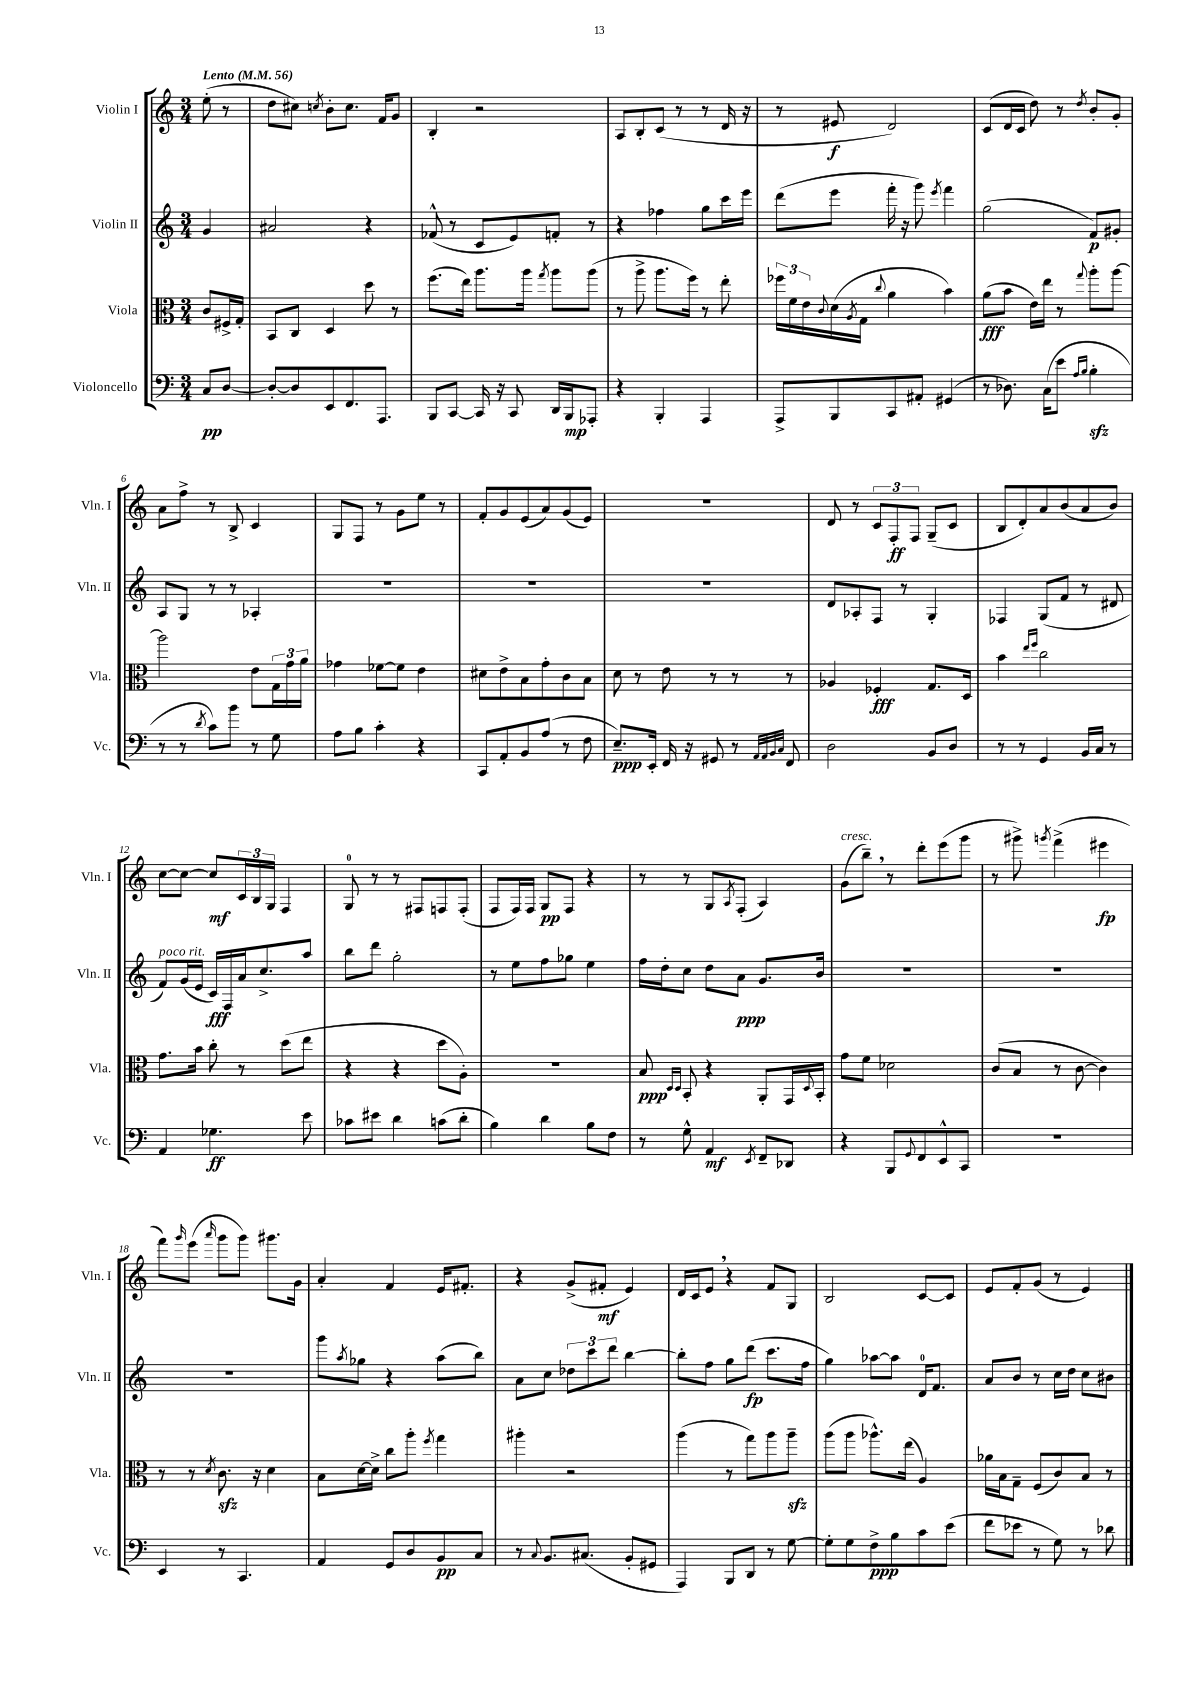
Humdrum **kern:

**kern	**dynam	**kern	**dynam	**kern	**dynam	**kern	**dynam
*part4	*part4	*part3	*part3	*part2	*part2	*part1	*part1
*staff4	*staff4	*staff3	*staff3	*staff2	*staff2	*staff1	*staff1
*I"Violoncello	*	*I"Viola	*	*I"Violin II	*	*I"Violin I	*
*I'Vc.	*	*I'Vla.	*	*I'Vln. II	*	*I'Vln. I	*
*clefF4	*	*clefC3	*	*clefG2	*	*clefG2	*
*k[]	*	*k[]	*	*k[]	*	*k[]	*
*M3/4	*	*M3/4	*	*M3/4	*	*M3/4	*
*MM56	*	*MM56	*	*MM56	*	*MM56	*
=	=	=	=	=	=	=	=
!	!	!	!	!	!	!LO:TX:a:B:t=Lento	!
8C/L	pp	8c/L	.	4g/	.	(8ee'\	.
[8D/J	.	16F#X^/L	.	.	.	8r	.
.	.	16G'/JJ	.	.	.	.	.
=1	=1	=1	=1	=1	=1	=1	=1
8D'/L_	.	8BB/L	.	2a#X/	.	8dd\L	.
8D/]	.	8C/J	.	.	.	8cc#X\J)	.
.	.	.	.	.	.	8qccn/	.
8EE/	.	4D/	.	.	.	8b'\L	.
8.FF/	.	.	.	.	.	8.cc\J	.
.	.	8dd\	.	4r	.	.	.
8.AAA/J	.	.	.	.	.	16f/KL	.
.	.	8r	.	.	.	8g/J	.
=2	=2	=2	=2	=2	=2	=2	=2
8BBB/L	.	(8.ff\L	.	(8f-X^^/	.	4B'/	.
[8CC/J	.	.	.	8r	.	.	.
.	.	16ee\Jk)	.	.	.	.	.
16CC/]	.	8.aa\L	.	8c/L	.	2r	.
16r	.	.	.	.	.	.	.
8CC/	.	.	.	8e/)	.	.	.
.	.	16aa\Jk	.	.	.	.	.
.	.	8qgg/	.	.	.	.	.
16DD/LL	.	8aa\L	.	8fn'/J	.	.	.
16BBB/J	mp	.	.	.	.	.	.
8AAA-X'/J	.	(8aa\J	.	8r	.	.	.
=3	=3	=3	=3	=3	=3	=3	=3
4r	.	8r	.	4r	.	8A/L	.
.	.	8aa^\	.	.	.	8B'/	.
4BBB'/	.	8.aa\L	.	4ff-X\	.	(8c/J	.
.	.	.	.	.	.	8r	.
.	.	16ff\Jk)	.	.	.	.	.
4AAA/	.	8r	.	8gg\L	.	8r	.
.	.	8ee'\	.	16ccc\L	.	16d/	.
.	.	.	.	16eee\JJ	.	16r	.
=4	=4	=4	=4	=4	=4	=4	=4
8AAA^/L	.	24ff-X\LL	.	(8ddd\L	.	8r	.
.	.	24f\	.	.	.	.	.
.	.	24e\	.	.	.	.	.
.	.	8qqc/	.	.	.	.	.
8BBB/	.	(16d\	.	8eee\J	.	8e#X/	f
.	.	8qA/	.	.	.	.	.
.	.	16G\JJ	.	.	.	.	.
.	.	8qqcc/	.	.	.	.	.
8CC/	.	4a\	.	16fff'\	.	2d/)	.
.	.	.	.	16r	.	.	.
8AA#X'/J	.	.	.	8ggg\)	.	.	.
.	.	.	.	8qeee/	.	.	.
(4GG#X/	.	4b\)	.	4fff\	.	.	.
=5	=5	=5	=5	=5	=5	=5	=5
8r	.	(8a\L	fff	(2gg\	.	(8c/L	.
8.D-X\)	.	8b\J	.	.	.	16d/L	.
.	.	.	.	.	.	16c/JJ	.
.	.	16e\LL)	.	.	.	8dd\)	.
(16C\KL	.	16ee\JJ	.	.	.	.	.
8e\J	.	8r	.	.	.	8r	.
16qqA/LL	.	.	.	.	.	.	.
16qqB/JJ	.	8qqgg/	.	.	.	8qdd/	.
4Bzz'\	.	8aa'\L	.	8f/L)	p	8b'/L	.
.	.	[8aa\J	.	8g#X'/J	.	8g'/J	.
!!LO:LB:g=z
=6	=6	=6	=6	=6	=6	=6	=6
8r	.	2aa\]	.	8A/L	.	8a\L	.
8r	.	.	.	8G/J	.	8ff^\J	.
8qd/	.	.	.	.	.	.	.
8c\L)	.	.	.	8r	.	8r	.
8b\J	.	.	.	8r	.	8B^/	.
8r	.	8e\L	.	4A-X'/	.	4c/	.
8G\	.	24G\L	.	.	.	.	.
.	.	24g\	.	.	.	.	.
.	.	24a\JJ	.	.	.	.	.
=7	=7	=7	=7	=7	=7	=7	=7
8A\L	.	4g-X\	.	2.r	.	8G/L	.
8B\J	.	.	.	.	.	8F/J	.
4c'\	.	[8f-X\L	.	.	.	8r	.
.	.	8f-\J]	.	.	.	8g\L	.
4r	.	4e\	.	.	.	8ee\J	.
.	.	.	.	.	.	8r	.
=8	=8	=8	=8	=8	=8	=8	=8
8CC/L	.	8d#X\L	.	2.r	.	8f'/L	.
8AA'/	.	8e^\	.	.	.	8g/	.
8BB/	.	8B\	.	.	.	(8e/	.
(8A/J	.	8g'\	.	.	.	8a/)	.
8r	.	8c\	.	.	.	(8g/	.
8F\	.	8B\J	.	.	.	8e/J)	.
=9	=9	=9	=9	=9	=9	=9	=9
8.E~/L)	ppp	8d\	.	2.r	.	2.r	.
.	.	8r	.	.	.	.	.
16EE'/Jk	.	.	.	.	.	.	.
16FF/	.	8e\	.	.	.	.	.
16r	.	.	.	.	.	.	.
8GG#X/	.	8r	.	.	.	.	.
8r	.	8r	.	.	.	.	.
32qqAA/LLL	.	.	.	.	.	.	.
32qqAA/	.	.	.	.	.	.	.
32qqBB/	.	.	.	.	.	.	.
32qqC/JJJ	.	.	.	.	.	.	.
8FF/	.	8r	.	.	.	.	.
=10	=10	=10	=10	=10	=10	=10	=10
2D\	.	4A-X/	.	8d/L	.	8d/	.
.	.	.	.	8A-X'/	.	8r	.
.	.	4F-X'/	fff	8F/J	.	12c/L	.
.	.	.	.	.	.	12F'/	ff
.	.	.	.	8r	.	.	.
.	.	.	.	.	.	12F/J	.
8BB/L	.	8.G/L	.	4G'/	.	(8G~/L	.
8D/J	.	.	.	.	.	8c/J	.
.	.	16D/Jk	.	.	.	.	.
=11	=11	=11	=11	=11	=11	=11	=11
8r	.	4b\	.	4F-X/	.	8B/L	.
8r	.	.	.	.	.	8d'/)	.
.	.	16qqee/LL	.	.	.	.	.
.	.	16qqff/JJ	.	.	.	.	.
4GG/	.	2cc\	.	(8G/L	.	8a/	.
.	.	.	.	8f/J	.	(8b/	.
16BB/LL	.	.	.	8r	.	8a/	.
16C/JJ	.	.	.	.	.	.	.
8r	.	.	.	8d#X/	.	8b/J)	.
!!LO:LB:g=z
=12	=12	=12	=12	=12	=12	=12	=12
!	!	!	!	!LO:TX:a:i:t=poco rit.	!	!	!
4AA/	.	8.g\L	.	8f/L)	.	[8cc\L	.
.	.	.	.	(16g/L	.	8cc\J_	.
.	.	16b\Jk	.	16e/JJ	.	.	.
4.G-X\	ff	8cc'\	.	16c/LL)	fff	8cc/L]	mf
.	.	.	.	16F/	.	.	.
.	.	8r	.	16a/J	.	24c/L	.
.	.	.	.	.	.	24B/	.
.	.	.	.	8.cc^/	.	.	.
.	.	.	.	.	.	24G/JJ	.
.	.	(8dd\L	.	.	.	4F/	.
8e\	.	8ee\J	.	8aa/J	.	.	.
=13	=13	=13	=13	=13	=13	=13	=13
8c-X\L	.	4r	.	8bb\L	.	8G/	.
8e#X\J	.	.	.	8ddd\J	.	8r	.
4d\	.	4r	.	2gg'\	.	8r	.
.	.	.	.	.	.	8F#X/L	.
(8cn\L	.	8dd\L	.	.	.	8Fn/	.
8d'\J	.	8A'\J)	.	.	.	(8F'/J	.
=14	=14	=14	=14	=14	=14	=14	=14
4B\)	.	2.r	.	8r	.	8F/L	.
.	.	.	.	8ee\L	.	16F/L)	.
.	.	.	.	.	.	16F/JJ	.
4d\	.	.	.	8ff\	.	8G/L	pp
.	.	.	.	8gg-X\J	.	8F/J	.
8B\L	.	.	.	4ee\	.	4r	.
8F\J	.	.	.	.	.	.	.
=15	=15	=15	=15	=15	=15	=15	=15
8r	.	8B/	ppp	16ff\LL	.	8r	.
.	.	.	.	16dd'\J	.	.	.
.	.	16qqD/LL	.	.	.	.	.
.	.	16qqD/JJ	.	.	.	.	.
8G^^\	.	8BB'/	.	8cc\J	.	8r	.
4AA/	mf	4r	.	8dd\L	.	8G/L	.
.	.	.	.	.	.	8qA/	.
.	.	.	.	8a\J	ppp	(8F'/J	.
8qEE/	.	.	.	.	.	.	.
8FF~/L	.	8AA'/L	.	8.g/L	.	4A/)	.
8DD-X/J	.	16GG/L	.	.	.	.	.
.	.	8qqD/	.	.	.	.	.
.	.	16BB'/JJ	.	16b/Jk	.	.	.
=16	=16	=16	=16	=16	=16	=16	=16
!	!	!	!	!	!	!LO:TX:a:i:t=cresc.	!
4r	.	8g\L	.	2.r	.	(8g\L	.
.	.	8f\J	.	.	.	8bb~,\J)	.
8BBB/L	.	2d-X\	.	.	.	8r	.
8qqGG/	.	.	.	.	.	.	.
8FF/	.	.	.	.	.	8ddd'\L	.
8EE^^/	.	.	.	.	.	(8eee\	.
8CC/J	.	.	.	.	.	8ggg\J	.
=17	=17	=17	=17	=17	=17	=17	=17
2.r	.	(8c/L	.	2.r	.	8r	.
.	.	8B/J	.	.	.	8ggg#X^\)	.
.	.	.	.	.	.	8qgggn/	.
.	.	8r	.	.	.	(4fff^\	.
.	.	[8c\	.	.	.	.	.
.	.	4c\])	.	.	.	4eee#X\	fp
!!LO:LB:g=z
=18	=18	=18	=18	=18	=18	=18	=18
4EE/	.	8r	.	2.r	.	8fff\L)	.
.	.	.	.	.	.	16qqggg/	.
.	.	8r	.	.	.	(8eee\J	.
.	.	8qd/	.	.	.	16qqaaa/	.
8r	.	8.czz\	.	.	.	8ggg\L	.
4.CC/	.	.	.	.	.	8ggg\J)	.
.	.	16r	.	.	.	.	.
.	.	4d\	.	.	.	8.ggg#X\L	.
.	.	.	.	.	.	16g\Jk	.
=19	=19	=19	=19	=19	=19	=19	=19
4AA/	.	8B\L	.	8ggg\L	.	4a'/	.
.	.	.	.	8qaa/	.	.	.
.	.	[16d\L	.	8gg-X\J	.	.	.
.	.	16d^\JJ]	.	.	.	.	.
8GG/L	.	8cc\L	.	4r	.	4f/	.
8D/	.	8aa'\J	.	.	.	.	.
.	.	8qff/	.	.	.	.	.
8BB/	pp	4gg\	.	(8aa\L	.	16e/KL	.
.	.	.	.	.	.	8.f#X'/J	.
8C/J	.	.	.	8bb\J)	.	.	.
=20	=20	=20	=20	=20	=20	=20	=20
8r	.	4aa#X'\	.	8a\L	.	4r	.
8qqC/	.	.	.	.	.	.	.
8.BB/L	.	.	.	8cc\J	.	.	.
.	.	2r	.	12dd-X\L	.	(8g^/L	.
(8.C#X/J	.	.	.	.	.	.	.
.	.	.	.	12ccc\	.	.	.
.	.	.	.	.	.	8f#X'/J	mf
.	.	.	.	12ddd\J	.	.	.
8BB'/L	.	.	.	[4bb\	.	4e/)	.
8GG#X/J	.	.	.	.	.	.	.
=21	=21	=21	=21	=21	=21	=21	=21
4AAA/)	.	(4aa\	.	8bb'\L]	.	16d/LL	.
.	.	.	.	.	.	16c/J	.
.	.	.	.	8ff\J	.	8e,/J	.
8BBB/L	.	8r	.	8gg\L	.	4r	.
8DD/J	.	8gg\L)	.	(8ddd\J	fp	.	.
8r	.	8aa\	.	8.ccc\L	.	8f/L	.
[8G\	.	8aazz~\J	.	.	.	8G/J	.
.	.	.	.	16ff\Jk	.	.	.
=22	=22	=22	=22	=22	=22	=22	=22
8G'\L]	.	(8aa\L	.	4gg\)	.	2B/	.
8G\	.	8aa\J	.	.	.	.	.
8F^\	ppp	8.aa-X^^\L)	.	[8aa-X\L	.	.	.
8B\	.	.	.	8aa-\J]	.	.	.
.	.	(16ee\Jk	.	.	.	.	.
8c\	.	4A/)	.	16d/KL	.	[8c/L	.
.	.	.	.	8.f/J	.	.	.
(8e\J	.	.	.	.	.	8c/J]	.
=23	=23	=23	=23	=23	=23	=23	=23
8f\L	.	16a-X\LL	.	8a/L	.	8e/L	.
.	.	16B\J	.	.	.	.	.
8e-X\J	.	8G~\J	.	8b/J	.	8f'/	.
8r	.	(8F/L	.	8r	.	(8g/J	.
8G\)	.	8c/)	.	16cc\LL	.	8r	.
.	.	.	.	16dd\JJ	.	.	.
8r	.	8B/J	.	8cc\L	.	4e/)	.
8d-X\	.	8r	.	8b#X\J	.	.	.
==	==	==	==	==	==	==	==
*-	*-	*-	*-	*-	*-	*-	*-
